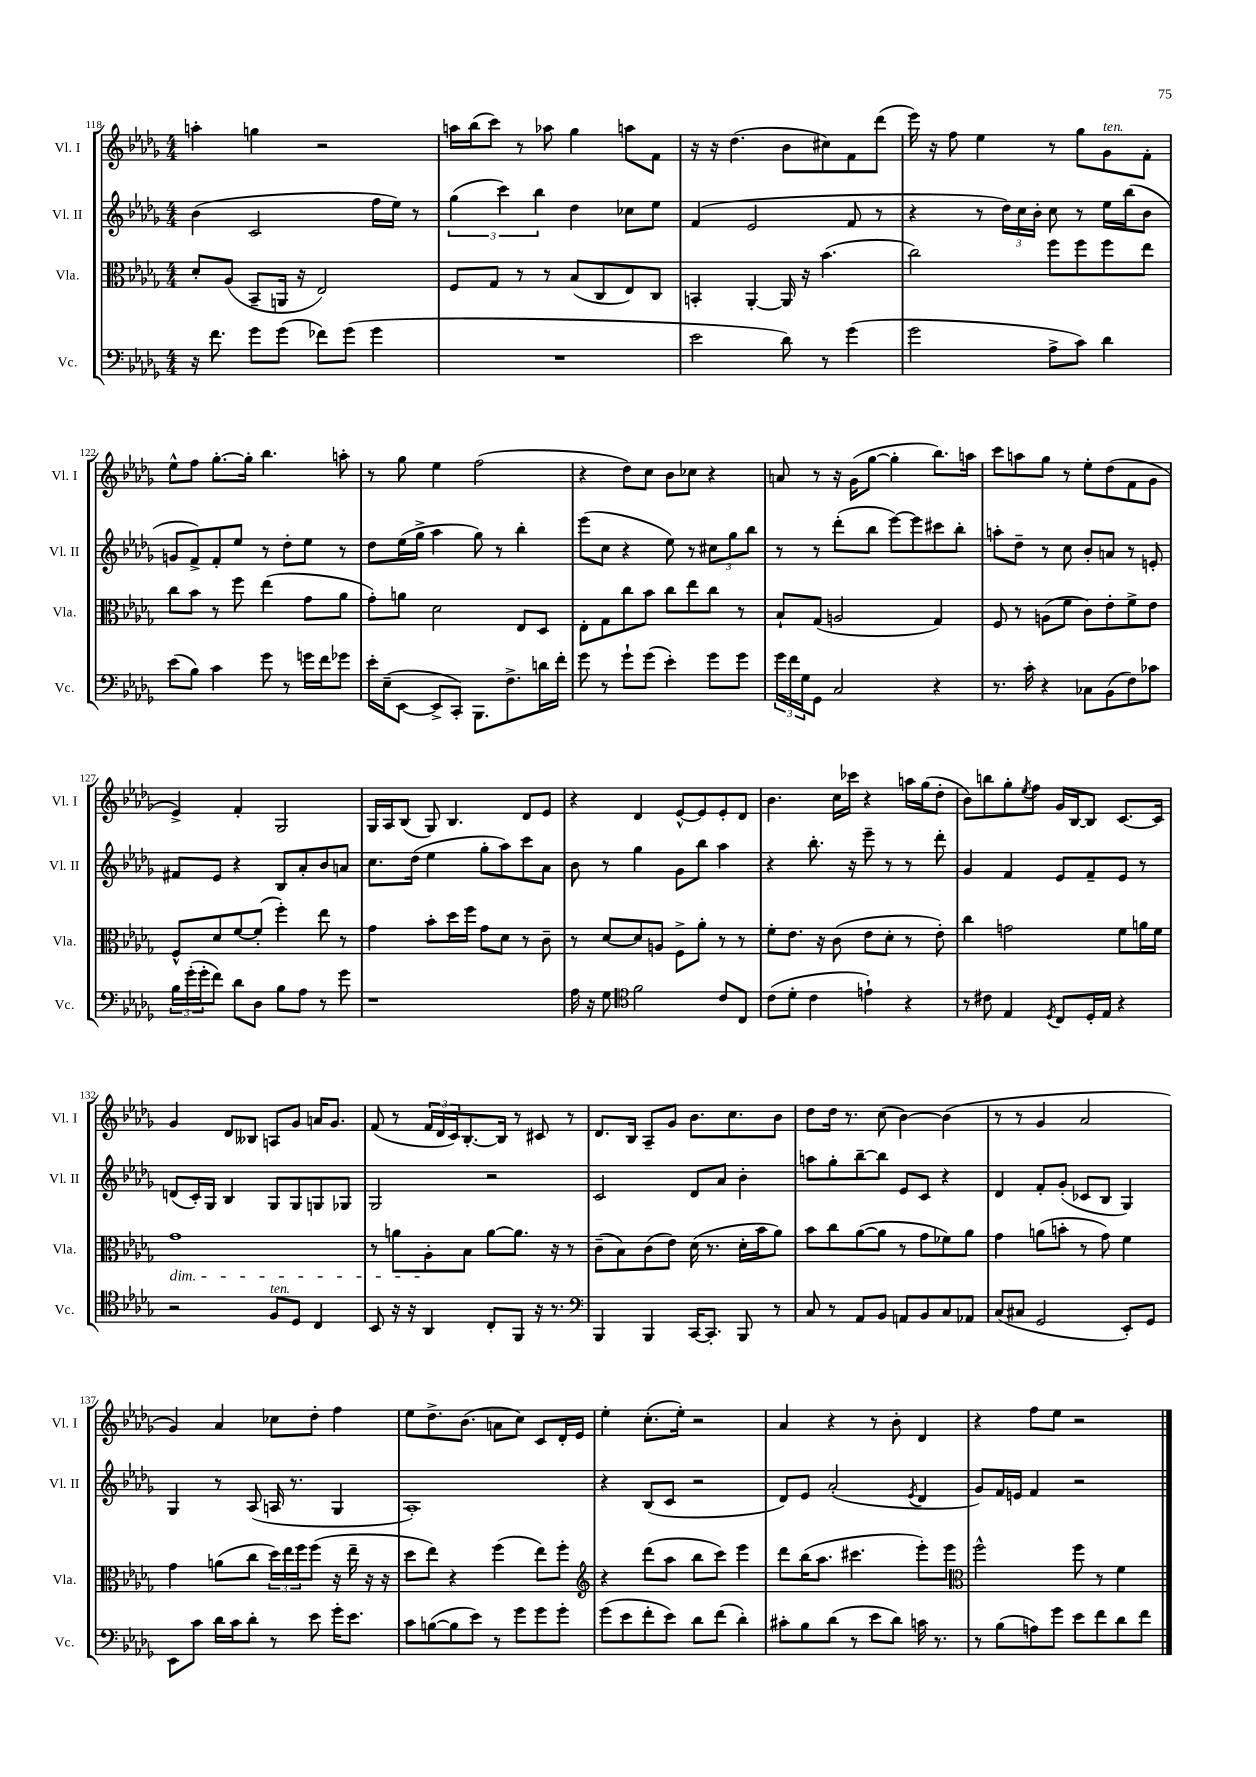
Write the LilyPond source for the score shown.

<<
\new StaffGroup <<
\new Staff = "s0" \with { instrumentName = "Vl. I" shortInstrumentName = "Vl. I" } {
    \clef treble \key des \major \numericTimeSignature \time 4/4
    a''4-. g''4 r2 |
    a''16 bes''16( c'''8) r8 aes''8 ges''4 a''8 f'8 |
    r16 r16 des''4.( bes'8 cis''8) f'8 des'''8( |
    ees'''16) r16 f''8 ees''4 r8 ges''8 ges'8^\markup { \italic "ten." } f'8-. |
    ees''8-^ f''8 ges''8.~-. ges''16-. bes''4. a''8-. |
    r8 ges''8 ees''4 f''2( |
    r4 des''8) c''8 bes'8 ces''8 r4 |
    a'8 r8 r16 ges'16( ges''8~ ges''4-. bes''8.) a''16 |
    c'''8 a''8 ges''8 r8 ees''8-. des''8( f'8 ges'8 |
    ees'4->) f'4-. ges2 |
    ges16 aes16 bes8( ges8) bes4. des'8 ees'8 |
    r4 des'4 ees'8~-^ ees'8 ees'8-. des'8 |
    bes'4. c''16 ces'''16 r4 a''16 ges''16( des''8-. |
    bes'8) b''8 ges''8-. \acciaccatura { ees''8 } f''8 ges'16 bes16~ bes8 c'8.~ c'16 |
    ges'4 des'8 beses8 a8 ges'8 a'16 ges'8. |
    f'8( r8 \tuplet 3/2 { f'16 des'16 c'16) } bes8.~-. bes16 r8 cis'8 r8 |
    des'8. bes16 aes8-- ges'8 bes'8. c''8. bes'8 |
    des''8 des''16 r8. c''8( bes'4~) bes'4( |
    r8 r8 ges'4 aes'2 |
    ges'4) aes'4 ces''8 des''8-. f''4 |
    ees''8 des''8.-> bes'8.( a'8 c''8) c'8 des'16-. ees'16 |
    ees''4-. c''8.-.( ees''16-.) r2 |
    aes'4 r4 r8 bes'8-. des'4 |
    r4 f''8 ees''8 r2 \bar "|." |
}
\new Staff = "s1" \with { instrumentName = "Vl. II" shortInstrumentName = "Vl. II" } {
    \clef treble \key des \major \numericTimeSignature \time 4/4
    bes'4( c'2 f''16 ees''16) r8 |
    \tuplet 3/2 { ges''4( c'''4) bes''4 } des''4 ces''8 ees''8 |
    f'4( ees'2 f'8 r8 |
    r4 r8 \tuplet 3/2 { des''16) c''16 bes'16-. } c''8 r8 ees''16 bes''16( bes'8 |
    g'8 f'8->) f'8-. ees''8 r8 des''8-. ees''8 r8 |
    des''8 ees''16( ges''16-> aes''4 ges''8) r8 bes''4-. |
    ees'''8( c''8 r4 ees''8) r8 \tuplet 3/2 { cis''8 ges''8 bes''8 } |
    r8 r8 des'''8-.( bes''8 ees'''8~) ees'''8 cis'''8 bes''8-. |
    a''8-. des''8-- r8 c''8 bes'8-. a'8 r8 e'8-. |
    fis'8 ees'8 r4 bes8 aes'8-. bes'8 a'8 |
    c''8. des''16( ees''4 ges''8-. aes''8) c'''8 aes'8 |
    bes'8 r8 ges''4 ges'8 bes''8 aes''4 |
    r4 bes''8.-. r16 ees'''8-- r8 r8 des'''8-. |
    ges'4 f'4 ees'8 f'8-- ees'8 r8 |
    d'8( c'16-.) ges16 bes4 ges8 ges8 g8 ges8 |
    ges2 r2 |
    c'2 des'8 aes'8 bes'4-. |
    a''8 ges''8-. bes''8~-- bes''8 ees'8 c'8 r4 |
    des'4 f'8-. ges'8-.( ces'8 bes8 ges4) |
    ges4 r8 aes8( a16 r8. ges4 |
    aes1-.) |
    r4 bes8( c'8 r2 |
    des'8) ees'8 aes'2-.( \acciaccatura { ees'8 } des'4 |
    ges'8) f'16 e'16 f'4 r2 \bar "|." |
}
\new Staff = "s2" \with { instrumentName = "Vla." shortInstrumentName = "Vla." } {
    \clef alto \key des \major \numericTimeSignature \time 4/4
    des'8-. aes8( bes,8-- a,16 r16 ees2) |
    f8 ges8 r8 r8 bes8( c8 ees8) c8 |
    b,4-. aes,4~-. aes,16 r16 bes'4.( |
    c''2) f''8 f''8 f''8 ees''8 |
    c''8 bes'8 r8 f''8 ees''4( ges'8 aes'8 |
    ges'8-.) a'8 des'2 ees8 des8 |
    ees8-. ges8 c''8 bes'8 c''8 ees''8 c''8 r8 |
    bes8-! ges8( a2 ges4) |
    f8 r8 a8( f'8 c'8) ees'8-. f'8-> ees'8 |
    f8-^ des'8 f'8~ f'8-.( f''4-.) ees''8 r8 |
    ges'4 bes'8-. des''16 f''16 ges'8 des'8 r8 c'8-- |
    r8 des'8~ des'8 a8 f8-> aes'8-. r8 r8 |
    f'8-. ees'8. r16 c'8( ees'8 des'8-. r8 ees'8-.) |
    c''4 g'2 f'8 a'16 f'16 |
    ges'1\dim |
    r8 a'8 aes8-.\! bes8 a'8~ a'8. r16 r8 |
    c'8--( bes8) c'8( ees'8) des'16( r8. des'16-. bes'16 aes'8) |
    bes'8 c''8 aes'8~( aes'8 r8 ges'8 fes'8) aes'8 |
    ges'4 a'8( b'8-. r8 ges'8) f'4 |
    ges'4 a'8( c''8 \tuplet 3/2 { des''16) ees''16 f''16 } f''8( r16 ees''16-- r16 r16 |
    des''8 ees''8) r4 f''4( ees''8) f''8-. |
    \clef treble r4 des'''8( aes''8 bes''8 c'''8) ees'''4 |
    des'''8 bes''16( aes''8. cis'''4. ees'''8-.) ees'''8 |
    \clef alto f''2-^ f''8 r8 f'4 \bar "|." |
}
\new Staff = "s3" \with { instrumentName = "Vc." shortInstrumentName = "Vc." } {
    \clef bass \key des \major \numericTimeSignature \time 4/4
    r16 f'8. ges'8 ges'8( fes'8) ges'8( ges'4 |
    R1 |
    ees'2 des'8) r8 ges'4( |
    ges'2 aes8-> c'8) des'4 |
    ees'8( bes8) c'4 ges'8 r8 g'16 f'16 ges'8 |
    ees'16-. ees16--( ees,8~ ees,8-> c,8-.) bes,,8. f8.-> d'16 f'16-. |
    ges'8 r8 ges'8-! ges'8( ees'4-.) ges'8 ges'8 |
    \tuplet 3/2 { ges'16 f'16 ges16 } ges,8 c2 r4 |
    r8. c'16-. r4 ces8 bes,8( f8) ces'8 |
    \tuplet 3/2 { bes16 ges'16-.( ges'16-. } f'8) des'8 des8 bes8 aes8 r8 ges'8 |
    r1 |
    aes16 r16 ges8 \clef tenor f'2 c'8 c8 |
    c'8( des'8-. c'4 e'4-!) r4 |
    r8 cis'8 ees4 \acciaccatura { des8 } c8 des16-. ees16 r4 |
    r2 f8^\markup { \italic "ten." } des8 c4 |
    bes,8 r16 r16 aes,4 c8-. f,8 r16 r8. |
    \clef bass bes,,4 bes,,4 c,16~ c,8.-. bes,,8 r8 |
    c8 r8 aes,8 bes,8 a,8 bes,8 c8 aes,8 |
    c8( cis8 ges,2 ees,8-.) ges,8 |
    ees,8 c'8 des'16 c'16 des'8-. r8 ees'8 ges'16-. ees'8. |
    c'8 b8~( b8 ees'8) r8 ges'8 ges'8 ges'8-. |
    ges'8( ees'8 f'8-. ees'8) des'8 f'8( des'4-.) |
    cis'8-. bes8 des'8( r8 ees'8 des'8) c'16 r8. |
    r8 bes8( a8) ges'8 ees'8 f'8 des'8 f'8 \bar "|." |
}
>>
>>
\layout { \context { \Score currentBarNumber = #118 } }
